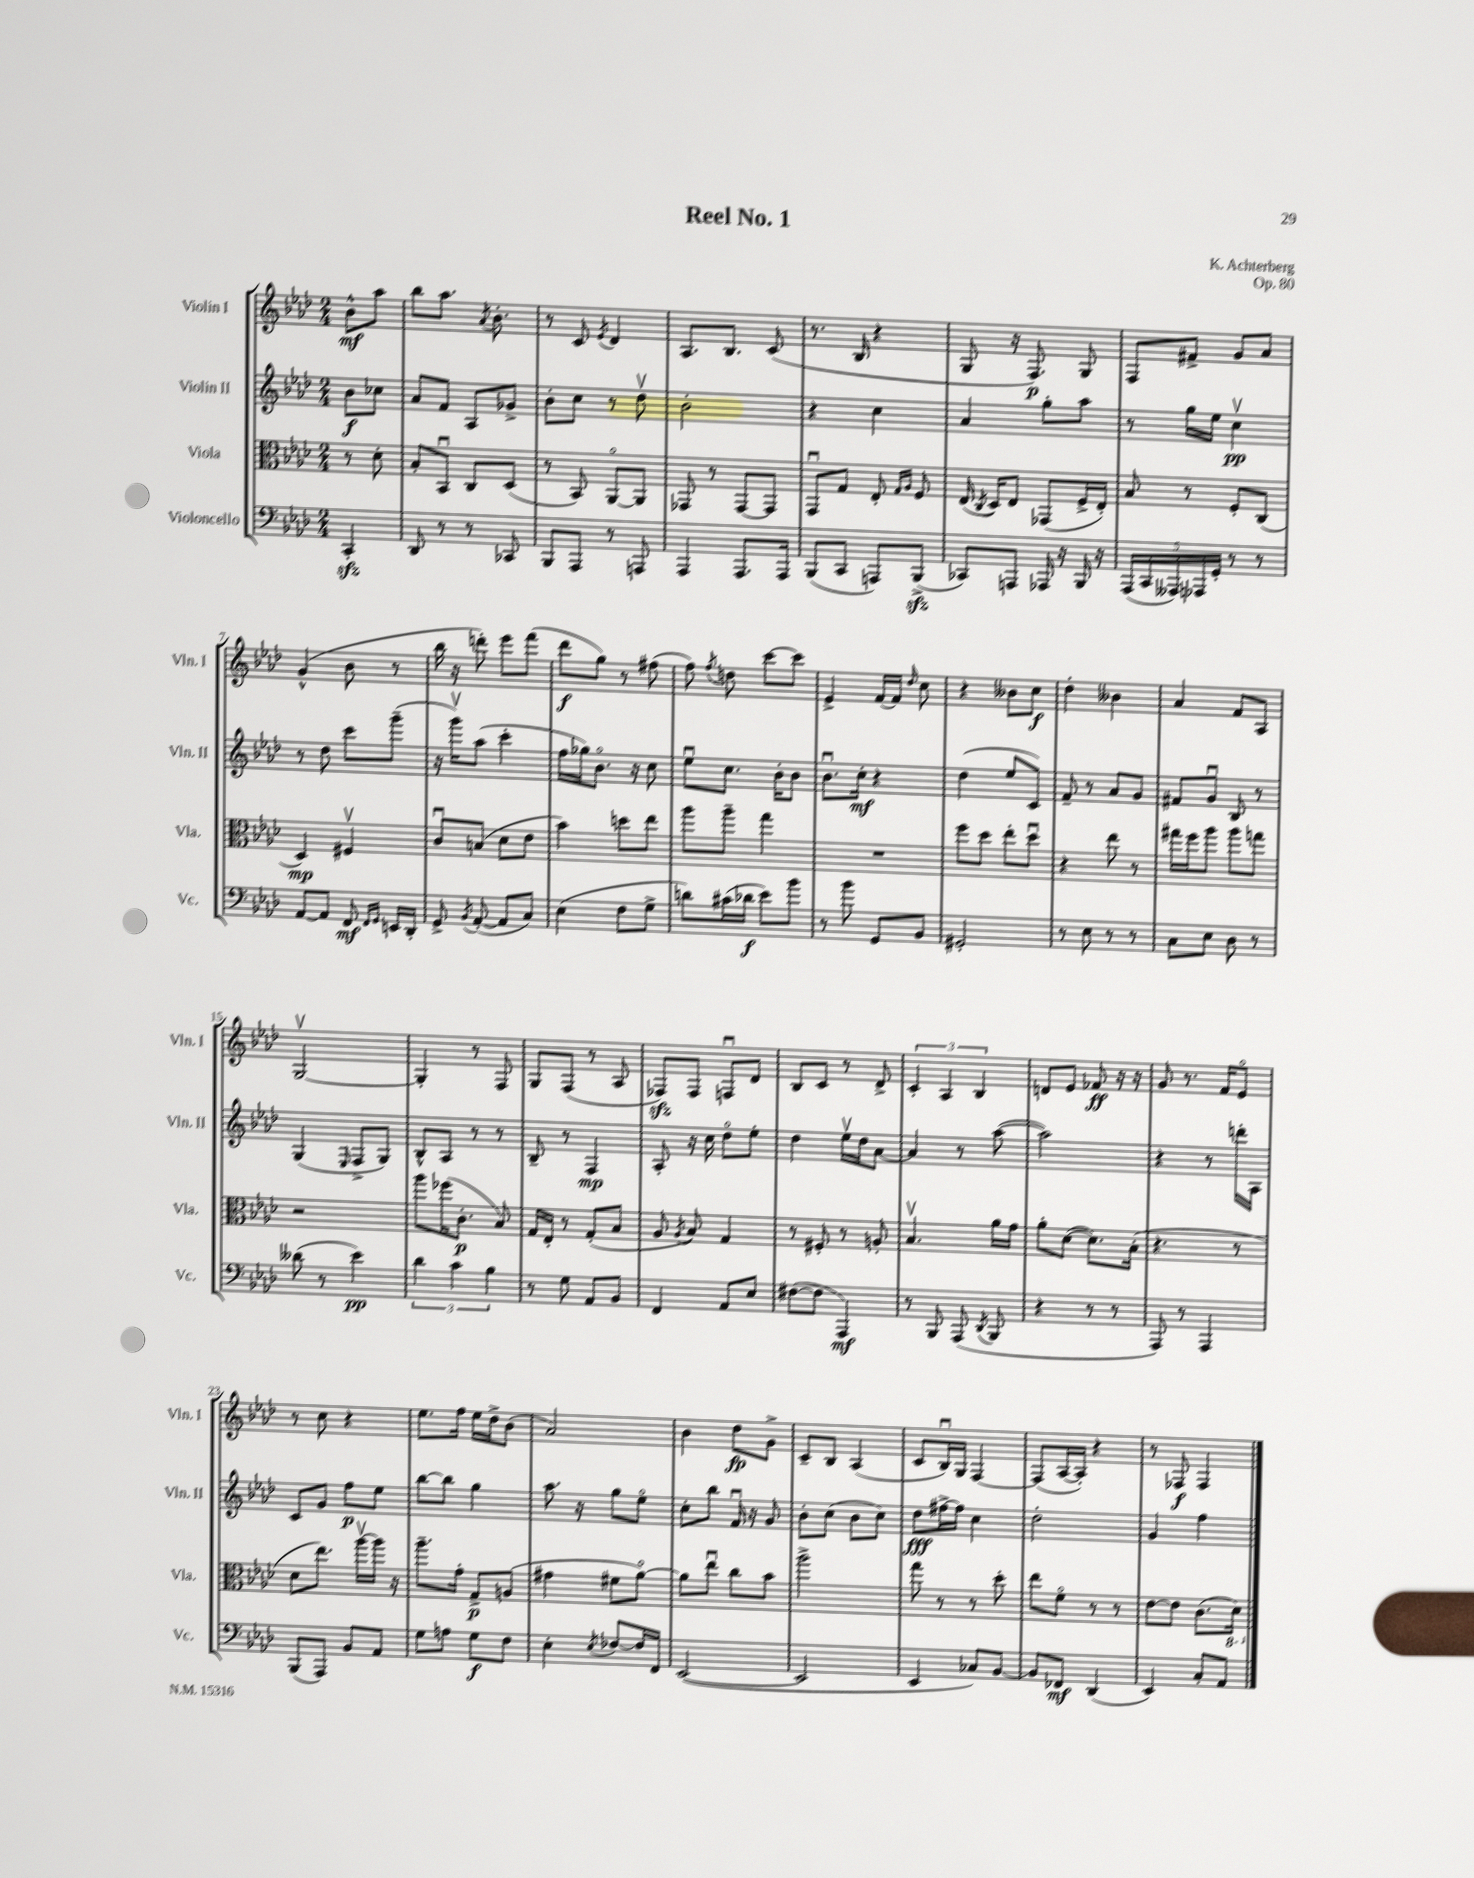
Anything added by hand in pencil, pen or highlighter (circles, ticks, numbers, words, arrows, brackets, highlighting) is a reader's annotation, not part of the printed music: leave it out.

**kern	**dynam	**kern	**dynam	**kern	**dynam	**kern	**dynam
*part4	*part4	*part3	*part3	*part2	*part2	*part1	*part1
*staff4	*staff4	*staff3	*staff3	*staff2	*staff2	*staff1	*staff1
*I"Violoncello	*	*I"Viola	*	*I"Violin II	*	*I"Violin I	*
*I'Vc.	*	*I'Vla.	*	*I'Vln. II	*	*I'Vln. I	*
*clefF4	*	*clefC3	*	*clefG2	*	*clefG2	*
*k[b-e-a-d-]	*	*k[b-e-a-d-]	*	*k[b-e-a-d-]	*	*k[b-e-a-d-]	*
*M2/4	*	*M2/4	*	*M2/4	*	*M2/4	*
=	=	=	=	=	=	=	=
4CCzz'/	.	8r	.	8b-\L	f	8b-^^\L	mf
.	.	8d-'\	.	8cc-X\J	.	8aa-\J	.
=1	=1	=1	=1	=1	=1	=1	=1
8DD-/	.	8B-'/L	.	8a-/L	.	8bb-\L	.
8r	.	8BB-u/J	.	8f/J	.	8.aa-\J	.
8r	.	8C/L	.	8A-/L	.	.	.
.	.	.	.	.	.	8qa-/	.
.	.	.	.	.	.	8.b-'\	.
8CC-X/	.	(8D-/J	.	8g-X^/J	.	.	.
=2	=2	=2	=2	=2	=2	=2	=2
8BBB-/L	.	8r	.	8b-'\L	.	8r	.
8AAA-/J	.	8BB-/)	.	8cc\J	.	8c/	.
.	.	.	.	.	.	8qe-/	.
8r	.	[8AA-/L	.	8r	.	4d-/	.
8AAAn/	.	8AA-/J]	.	8dd-v\	.	.	.
=3	=3	=3	=3	=3	=3	=3	=3
4AAA-/	.	8GG-X/	.	2b-'\	.	8.A-/L	.
.	.	8r	.	.	.	.	.
.	.	.	.	.	.	8.B-/J	.
8.AAA-/L	.	[8GG-/L	.	.	.	.	.
.	.	8GG-/J]	.	.	.	(8c/	.
16AAA-/Jk	.	.	.	.	.	.	.
=4	=4	=4	=4	=4	=4	=4	=4
(8BBB-/L	.	8GGu/L	.	4r	.	8.r	.
8CC/J	.	8G/J	.	.	.	.	.
.	.	.	.	.	.	16B-/	.
8AAAn/L)	.	8E-'/	.	4cc\	.	4r	.
.	.	16qqG/LL	.	.	.	.	.
.	.	16qqA-/JJ	.	.	.	.	.
(8BBB-zz^/J	.	8F/	.	.	.	.	.
=5	=5	=5	=5	=5	=5	=5	=5
8CC-X/L)	.	(16E-/	.	4a-/	.	8G/	.
.	.	8qC/	.	.	.	.	.
.	.	16D-/KL)	.	.	.	.	.
8AAAn/J	.	8E-/J	.	.	.	16r	.
.	.	.	.	.	.	8.F/)	p
16AAA-X/	.	(8GG-X/L	.	8gg'\L	.	.	.
16r	.	.	.	.	.	.	.
16BBB-/	.	16F^/L	.	8aa-\J	.	8G/	.
16r	.	16E-'/JJ)	.	.	.	.	.
=6	=6	=6	=6	=6	=6	=6	=6
(20AAA-/LL	.	8B-/	.	8r	.	8F/L	.
20CC/	.	.	.	.	.	.	.
20AAA--X/)	.	.	.	.	.	.	.
.	.	8r	.	16gg\LL	.	8f#X^/J	.
20AAA-X/	.	.	.	.	.	.	.
.	.	.	.	16ee-\JJ	.	.	.
20GG'/JJ	.	.	.	.	.	.	.
8r	.	8F'/L	.	4ccv\	pp	8g/L	.
8r	.	(8C/J	.	.	.	8a-/J	.
!!LO:LB:g=z
=7	=7	=7	=7	=7	=7	=7	=7
[8AA-/L	.	4D-/)	mp	8r	.	(4g^^/	.
8AA-/J]	.	.	.	8dd-\	.	.	.
8FF/	mf	4F#Xv/	.	8ccc\L	.	8b-\	.
16qqFF/LL	.	.	.	.	.	.	.
16qqGG/JJ	.	.	.	.	.	.	.
16EEn/LL	.	.	.	(8ggg~\J	.	8r	.
16DD-'/JJ	.	.	.	.	.	.	.
=8	=8	=8	=8	=8	=8	=8	=8
8GG^/	.	8cu/L	.	16r	.	16bb-\	.
.	.	.	.	16gggv\KL)	.	16r	.
8qBB-/	.	.	.	.	.	.	.
([8AA-'/	.	(8Bn/J	.	(8aa-\J	.	8dddn'\)	.
8AA-/L]	.	8d-\L	.	4ccc'\	.	8eee-\L	.
8C/J)	.	8e-\J	.	.	.	(8fff\J	.
=9	=9	=9	=9	=9	=9	=9	=9
(4E-\	.	4b-\)	.	16ff\LL	.	8ddd-\L	f
.	.	.	.	16gg-X\J)	.	.	.
.	.	.	.	8.b-\J	.	8gg\J)	.
8F\L	.	8ddn\L	.	.	.	8r	.
.	.	.	.	16r	.	.	.
8G^\J	.	8ee-\J	.	8cc\	.	(8ff#X\	.
=10	=10	=10	=10	=10	=10	=10	=10
8dn\L)	.	8aa-\L	.	8ee-u\L	.	8ff\)	.
.	.	.	.	.	.	8qff/	.
(16c#X\L	.	8aa-~\J	.	8.cc\J	.	8ddn\	.
16d-X\JJ	f	.	.	.	.	.	.
8e-\L)	.	4gg\	.	.	.	[8ccc\L	.
.	.	.	.	16b-'\KL	.	.	.
8b-\J	.	.	.	8b-\J	.	8ccc\J]	.
=11	=11	=11	=11	=11	=11	=11	=11
8r	.	2r	.	8.b-u\L	.	4e-^/	.
8b-\	.	.	.	.	.	.	.
.	.	.	.	16cc'\Jk	mf	.	.
8GG/L	.	.	.	4r	.	[16f/LL	.
.	.	.	.	.	.	16f/JJ]	.
.	.	.	.	.	.	16qqdd-/	.
8BB-/J	.	.	.	.	.	8cc\	.
=12	=12	=12	=12	=12	=12	=12	=12
2GG#X'/	.	8ff\L	.	(4dd-\	.	4r	.
.	.	8dd-\J	.	.	.	.	.
.	.	8ee-'\L	.	8ee-/L	.	8b--X\L	.
.	.	8dd-u\J	.	8c/J)	.	8cc\J	f
=13	=13	=13	=13	=13	=13	=13	=13
8r	.	4r	.	8f~/	.	4dd-'\	.
8E-\	.	.	.	8r	.	.	.
8r	.	8ee-\	.	8a-/L	.	4b--X\	.
8r	.	8r	.	8g/J	.	.	.
=14	=14	=14	=14	=14	=14	=14	=14
8C\L	.	16gg#X\LL	.	8f#X/L	.	4a-/	.
.	.	16ff\J	.	.	.	.	.
8E-\J	.	8aa-\J	.	8gu/J	.	.	.
8D-\	.	8aa-\L	.	8B-/	.	8f/L	.
8r	.	8ggn\J	.	8r	.	8A-/J	.
!!LO:LB:g=z
=15	=15	=15	=15	=15	=15	=15	=15
(8d--X\	.	2r	.	(4G/	.	[2Gv/	.
8r	.	.	.	.	.	.	.
.	.	.	.	16qqE-/	.	.	.
4e-\)	pp	.	.	8F^/L	.	.	.
.	.	.	.	8G/J)	.	.	.
=16	=16	=16	=16	=16	=16	=16	=16
6d-\	.	8aa-\L	.	8B-^^/L	.	4G'/]	.
.	.	(16ff-X\K	.	8A-/J	.	.	.
6c\	.	.	.	.	.	.	.
.	.	8.c'\J	p	.	.	.	.
.	.	.	.	8r	.	8r	.
6B-\	.	.	.	.	.	.	.
.	.	8B-/)	.	8r	.	8F/	.
=17	=17	=17	=17	=17	=17	=17	=17
8r	.	16G/LL	.	8B-~/	.	8G/L	.
.	.	16E-'/JJ	.	.	.	.	.
8G\	.	8r	.	8r	.	(8F/J	.
8AA-/L	.	(8G'/L	.	4F/	mp	8r	.
8BB-/J	.	8B-/J	.	.	.	8A-/	.
=18	=18	=18	=18	=18	=18	=18	=18
4FF/	.	8A-/	.	8A-'/	.	8F-Xzz/L)	.
.	.	8qA-/	.	.	.	.	.
.	.	8B-/)	.	16r	.	8F-/J	.
.	.	.	.	16cc\	.	.	.
8AA-/L	.	4G/	.	8dd-\L	.	8Fnu/L	.
8E-/J	.	.	.	8ee-'\J	.	8d-/J	.
=19	=19	=19	=19	=19	=19	=19	=19
([8F#X\L	.	8r	.	4dd-\	.	8B-/L	.
8F#\J]	.	8F#X'/	.	.	.	8c/J	.
4AAA-/)	mf	8r	.	16ee-v\LL	.	8r	.
.	.	.	.	16dd-\J	.	.	.
.	.	8An'/	.	[8a-\J	.	8d-^/	.
=20	=20	=20	=20	=20	=20	=20	=20
8r	.	4.B-v/	.	4a-/]	.	6c'/	.
8BBB-/	.	.	.	.	.	.	.
.	.	.	.	.	.	6A-/	.
(8AAA-/	.	.	.	8r	.	.	.
.	.	.	.	.	.	6B-/	.
8qDD-/	.	.	.	.	.	.	.
8BBB-/	.	16a-\LL	.	([8aa-\	.	.	.
.	.	16g\JJ	.	.	.	.	.
=21	=21	=21	=21	=21	=21	=21	=21
4r	.	8a-'\L	.	2aa-\])	.	8dn/L	.
.	.	([8d-\J	.	.	.	8e-/J	.
8r	.	8.d-\L])	.	.	.	8f-X/	ff
8r	.	.	.	.	.	16r	.
.	.	(16B-'\Jk	.	.	.	16r	.
=22	=22	=22	=22	=22	=22	=22	=22
8AAA-/)	.	4.r	.	4r	.	8g/	.
8r	.	.	.	.	.	8.r	.
4AAA-/	.	.	.	8r	.	.	.
.	.	.	.	.	.	16f/KL	.
.	.	8r	.	16dddn'\LL	.	8e-/J	.
.	.	.	.	16A-\JJ	.	.	.
!!LO:LB:g=z
=23	=23	=23	=23	=23	=23	=23	=23
(8BBB-/L	.	8d-\L	.	8c/L	.	8r	.
8AAA-/J)	.	8.ee-\J)	.	8g/J	.	8cc\	.
8BB-/L	.	.	.	8ff\L	p	4r	.
.	.	[16aa-v\LL	.	.	.	.	.
8AA-/J	.	16aa-\JJ]	.	8ee-\J	.	.	.
.	.	16r	.	.	.	.	.
=24	=24	=24	=24	=24	=24	=24	=24
8G\L	.	8.aa-~\L	.	[8bb-\L	.	8.ee-\L	.
8An\J	.	.	.	8bb-\J]	.	.	.
.	.	16g'\Jk	.	.	.	16ff\Jk	.
8G\L	f	8G^/L	p	4gg\	.	16ee-\LL	.
.	.	.	.	.	.	16dd-^\J	.
8F\J	.	(8An/J	.	.	.	(8b-\J	.
=25	=25	=25	=25	=25	=25	=25	=25
4E-'\	.	4g#X\	.	8.aa-\	.	2a-/)	.
.	.	.	.	16r	.	.	.
8qE-/	.	.	.	.	.	.	.
[8F-X/L	.	8f#X\L	.	8gg\L	.	.	.
16F-/L]	.	[8a-\J)	.	8ee-\J	.	.	.
16FF/JJ	.	.	.	.	.	.	.
=26	=26	=26	=26	=26	=26	=26	=26
([2EE-/	.	8a-\L]	.	8cc'\L	.	4b-\	.
.	.	8ee-u\J	.	8bb-\J	.	.	.
.	.	8cc\L	.	16fu/	.	8dd-\L	fp
.	.	.	.	16r	.	.	.
.	.	8b-\J	.	8g/	.	8g^\J	.
=27	=27	=27	=27	=27	=27	=27	=27
2EE-/]	.	2aa-^\	.	8b-'\L	.	8c~/L	.
.	.	.	.	(8cc\J	.	8B-/J	.
.	.	.	.	8b-\L	.	(4A-/	.
.	.	.	.	8cc\J)	.	.	.
=28	=28	=28	=28	=28	=28	=28	=28
4EE-/	.	8gg\	.	8dd-\L	fff	8c/L	.
.	.	8r	.	[16ff#X^\L	.	16B-u/L)	.
.	.	.	.	16ff#\JJ]	.	16G/JJ	.
8C-X/L)	.	8r	.	4cc\	.	[4F/	.
[8BB-/J	.	8dd-'\	.	.	.	.	.
=29	=29	=29	=29	=29	=29	=29	=29
8BB-/L]	.	8ee-\L	.	2dd-'\	.	(8F/L]	.
8FF-X/J	mf	8f\J	.	.	.	[16A-/L	.
.	.	.	.	.	.	16A-'/JJ])	.
(4DD-/	.	8r	.	.	.	4r	.
.	.	8r	.	.	.	.	.
=30	=30	=30	=30	=30	=30	=30	=30
4EE-/)	.	[8e-\L	.	4g/	.	8r	.
.	.	8e-\J]	.	.	.	8F-X/	f
8C'/L	.	(8.c\L	.	4ff\	.	4F-/	.
8AA-/J	.	.	.	.	.	.	.
*	*	*8ba	*	*	*	*	*
.	.	16D-\Jk)	.	.	.	.	.
*	*	*X8ba	*	*	*	*	*
==	==	==	==	==	==	==	==
*-	*-	*-	*-	*-	*-	*-	*-
